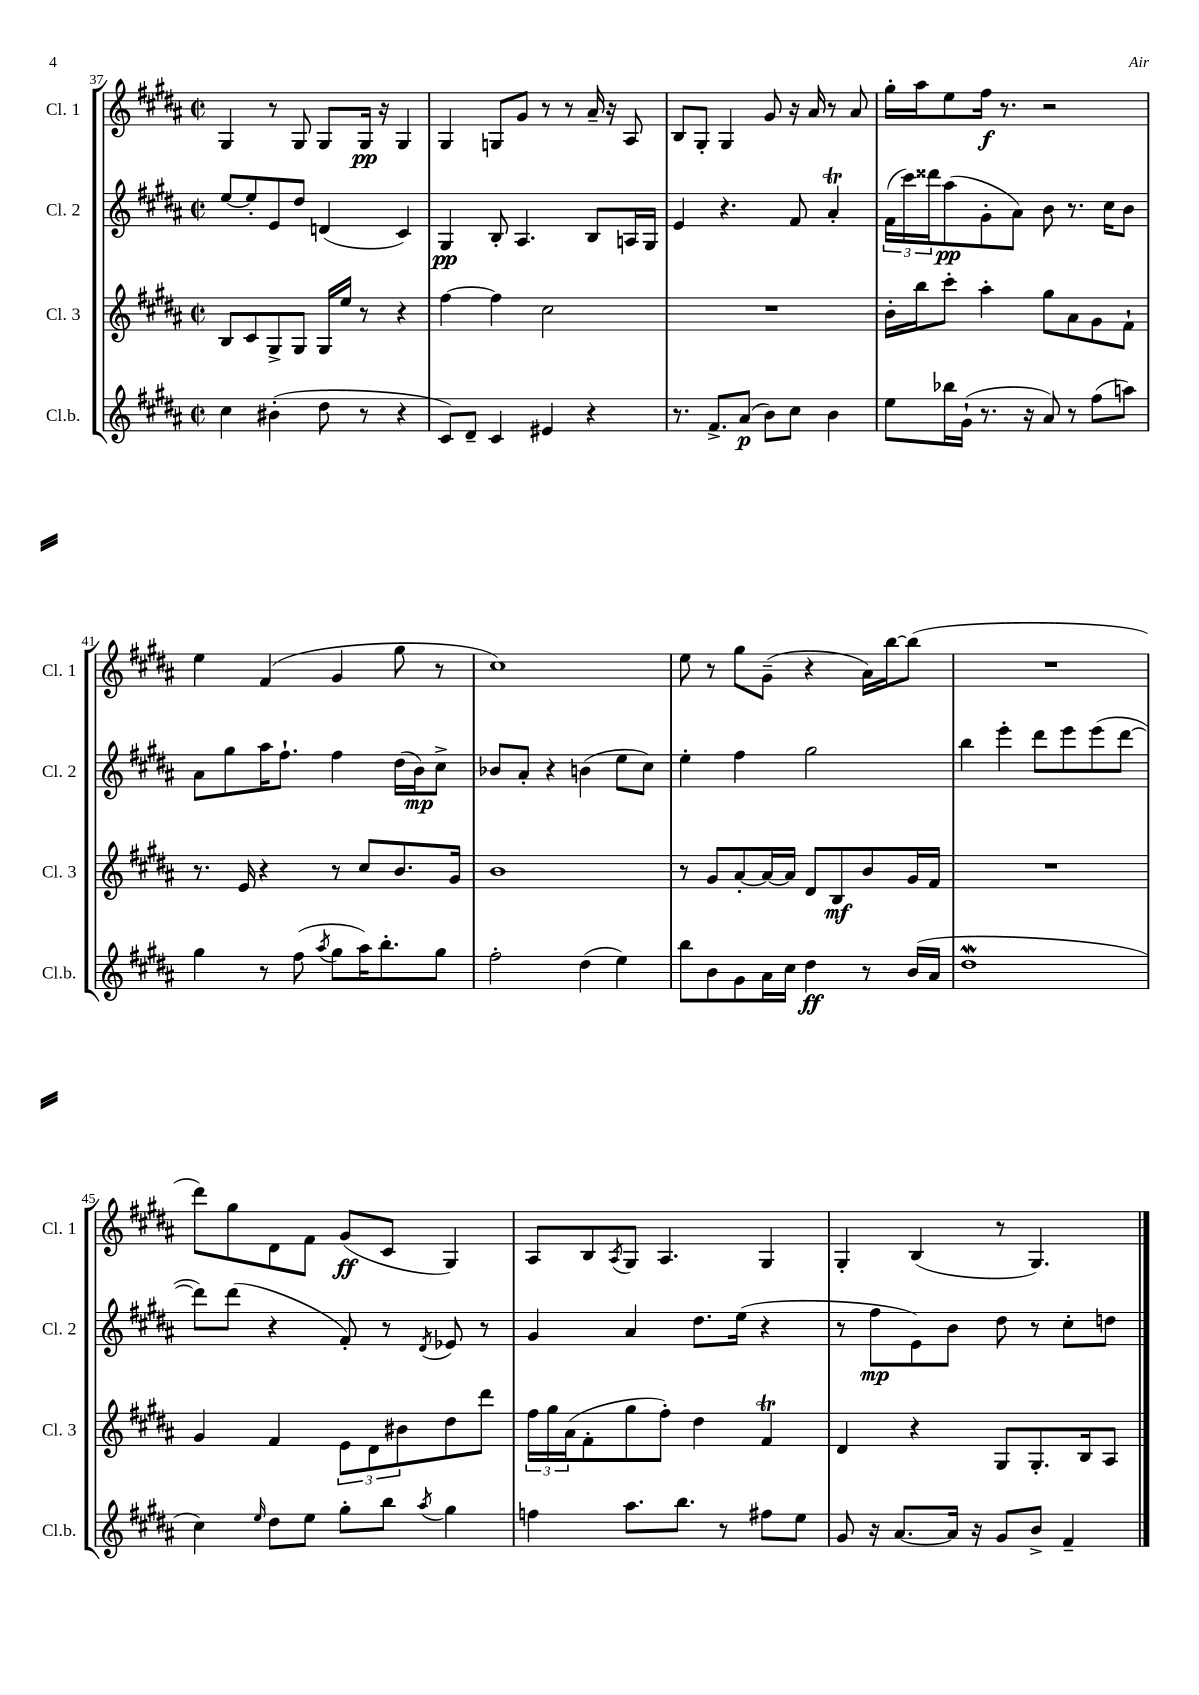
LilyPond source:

<<
\new StaffGroup <<
\new Staff = "s0" \with { instrumentName = "Cl. 1" shortInstrumentName = "Cl. 1" } {
    \clef treble \key b \major \defaultTimeSignature \time 2/2
    gis4 r8 gis8 gis8 gis16\pp r16 gis4 |
    gis4 g8 gis'8 r8 r8 ais'16-- r16 ais8 |
    b8 gis8-. gis4 gis'8 r16 ais'16 r8 ais'8 |
    gis''16-. ais''16 e''8 fis''16\f r8. r2 |
    e''4 fis'4( gis'4 gis''8 r8 |
    cis''1) |
    e''8 r8 gis''8 gis'8--( r4 ais'16) b''16~ b''8( |
    R1 |
    dis'''8) gis''8 dis'8 fis'8 gis'8\ff( cis'8 gis4) |
    ais8 b8 \acciaccatura { ais8 } gis8 ais4. gis4 |
    gis4-. b4( r8 gis4.) \bar "|." |
}
\new Staff = "s1" \with { instrumentName = "Cl. 2" shortInstrumentName = "Cl. 2" } {
    \clef treble \key b \major \defaultTimeSignature \time 2/2
    e''8~ e''8-. e'8 dis''8 d'4( cis'4) |
    gis4\pp b8-. ais4. b8 a16 gis16 |
    e'4 r4. fis'8 ais'4-.\trill |
    \tuplet 3/2 { fis'16( cis'''16) disis'''16 } ais''8\pp( gis'8-. ais'8) b'8 r8. cis''16 b'8 |
    ais'8 gis''8 ais''16 fis''8.-! fis''4 dis''16( b'16\mp) cis''8-> |
    bes'8 ais'8-. r4 b'4( e''8 cis''8) |
    e''4-. fis''4 gis''2 |
    b''4 e'''4-. dis'''8 e'''8 e'''8( dis'''8~ |
    dis'''8) dis'''8( r4 fis'8-.) r8 \acciaccatura { dis'8 } ees'8 r8 |
    gis'4 ais'4 dis''8. e''16( r4 |
    r8 fis''8\mp e'8) b'8 dis''8 r8 cis''8-. d''8 \bar "|." |
}
\new Staff = "s2" \with { instrumentName = "Cl. 3" shortInstrumentName = "Cl. 3" } {
    \clef treble \key b \major \defaultTimeSignature \time 2/2
    b8 cis'8 gis8-> gis8 gis16 e''16 r8 r4 |
    fis''4~ fis''4 cis''2 |
    R1 |
    b'16-. b''16 cis'''8-. ais''4-. gis''8 ais'8 gis'8 fis'8-! |
    r8. e'16 r4 r8 cis''8 b'8. gis'16 |
    b'1 |
    r8 gis'8 ais'8~-. ais'16~ ais'16 dis'8 b8\mf b'8 gis'16 fis'16 |
    R1 |
    gis'4 fis'4 \tuplet 3/2 { e'8 dis'8 bis'8 } dis''8 dis'''8 |
    \tuplet 3/2 { fis''16 gis''16 ais'16( } fis'8-. gis''8 fis''8-.) dis''4 fis'4\trill |
    dis'4 r4 gis8 gis8.-. b16 ais8 \bar "|." |
}
\new Staff = "s3" \with { instrumentName = "Cl.b." shortInstrumentName = "Cl.b." } {
    \clef treble \key b \major \defaultTimeSignature \time 2/2
    cis''4 bis'4-.( dis''8 r8 r4 |
    cis'8) dis'8-- cis'4 eis'4 r4 |
    r8. fis'8.-> ais'8\p( b'8) cis''8 b'4 |
    e''8 bes''16 gis'16-!( r8. r16 ais'8) r8 fis''8( a''8) |
    gis''4 r8 fis''8( \acciaccatura { ais''8 } gis''8 ais''16) b''8.-. gis''8 |
    fis''2-. dis''4( e''4) |
    b''8 b'8 gis'8 ais'16 cis''16 dis''4\ff r8 b'16( ais'16 |
    dis''1\mordent |
    cis''4) \grace { e''16 } dis''8 e''8 gis''8-. b''8 \acciaccatura { ais''8 } gis''4 |
    f''4 ais''8. b''8. r8 fis''8 e''8 |
    gis'8 r16 ais'8.~ ais'16 r16 gis'8 b'8-> fis'4-- \bar "|." |
}
>>
>>
\layout { \context { \Score currentBarNumber = #37 } }
